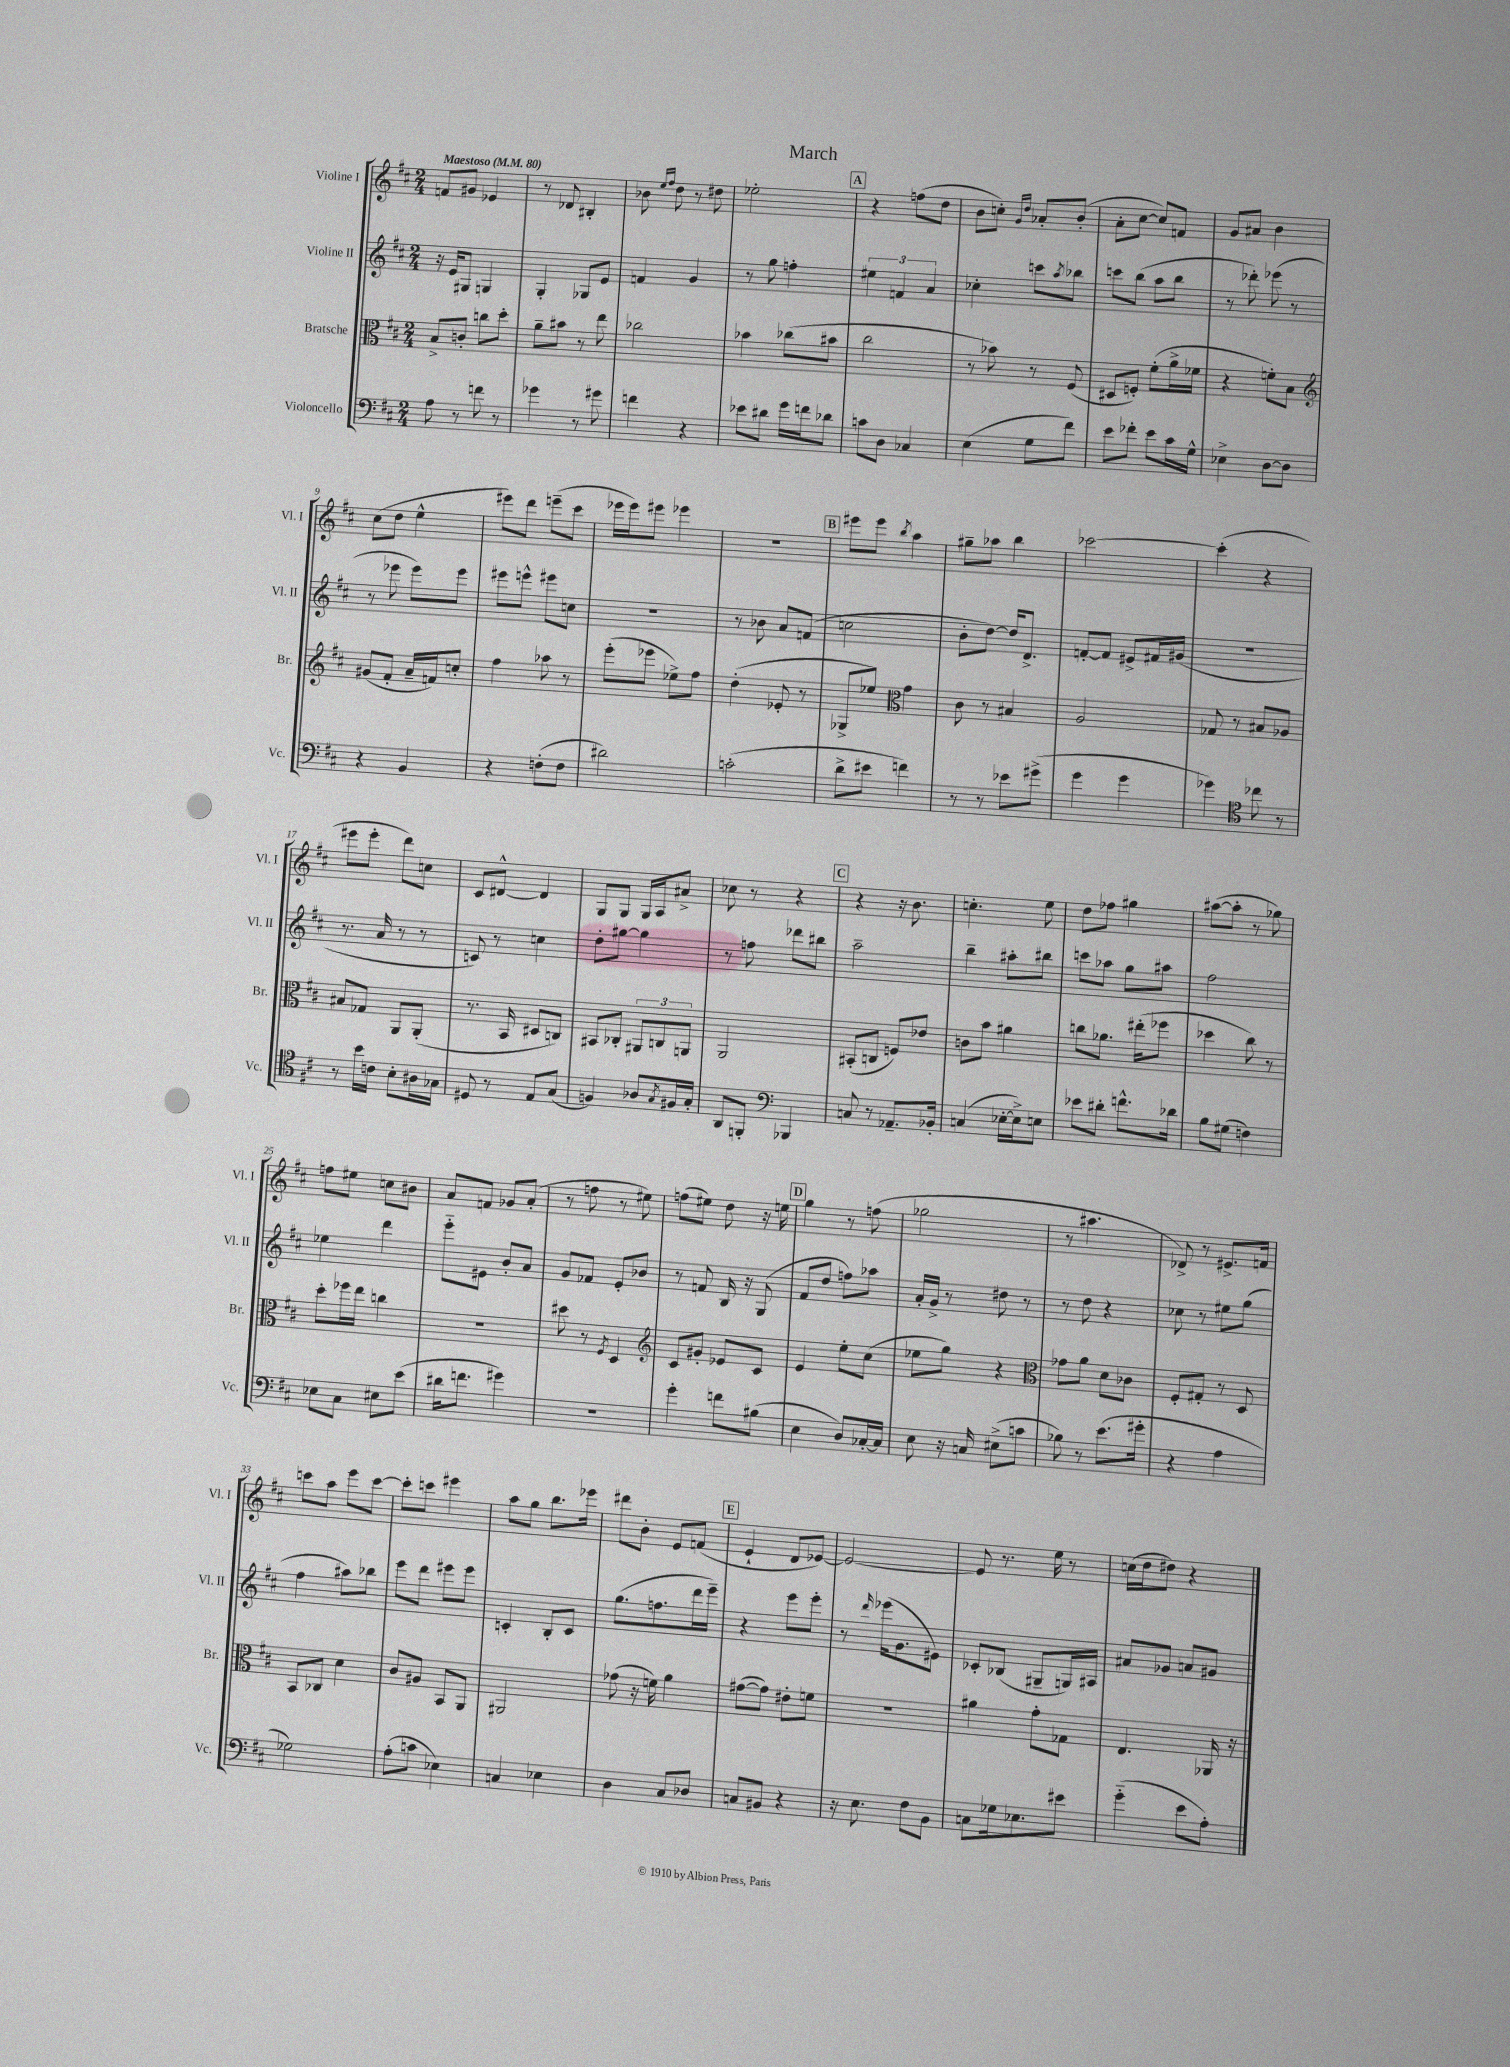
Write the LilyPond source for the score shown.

\header { title = "March" }
<<
\new StaffGroup <<
\new Staff = "s0" \with { instrumentName = "Violine I" shortInstrumentName = "Vl. I" } {
    \clef treble \key d \major \numericTimeSignature \time 2/4 \tempo "Maestoso" 4 = 80
    f'8 gis'8 ees'4 |
    r8 des'8 bis4-. |
    bes'8 \grace { e''16 fis''16 } d''8 r8 dis''8 |
    ees''2-. |
    \mark \markup { \box "A" } r4 f''8( d''8 |
    b'8 c''8-.) \grace { g'16 d''16 } aes'8-. b'8-.( |
    a'8-. cis''8~ cis''8) f'8 |
    g'8 ais'8 b'4 |
    cis''8( d''8 e''4-^ |
    eis'''8) d'''8 e'''8--( cis'''8 |
    ees'''16 ees'''16) eis'''8 ees'''4 |
    R2 |
    \mark \markup { \box "B" } eis'''8 eis'''8 \acciaccatura { b''8 } a''4 |
    gis''8-- aes''8 b''4 |
    ces'''2~ |
    ces'''4-.( r4 |
    eis'''8 eis'''8-. d'''8) c''8 |
    cis'8 dis'8~-^ dis'4 |
    g8 g8 g16 a16 ais'8-> |
    ces''8 r8 r4 |
    \mark \markup { \box "C" } r4 r16 b'8. |
    c''4.-. e''8 |
    d''8 fes''8 gis''4 |
    ais''8~( ais''8-. r8 ges''8) |
    f''8 eis''8 c''8 bis'8 |
    a'8 f'8 ges'8 a'8-.( |
    r8 f''8 r8 eis''8) |
    f''8( eis''8) d''8 r16 e''16 |
    \mark \markup { \box "D" } g''4 r8 f''8( |
    ges''2 |
    r8 ais''4. |
    des'8->) r8 eis'8.-> f'16 |
    c'''8 a''8 e'''8 c'''8~ |
    c'''8-. c'''8 eis'''4 |
    a''8 g''8 b''8. ees'''16 |
    dis'''8 b'8-. e'8 f'8( |
    \mark \markup { \box "E" } e'4-! d'8 ees'8~) |
    ees'2~ |
    ees'8 r8. e''16 r8 |
    c''16( d''16 dis''8) r4 \bar "|." |
}
\new Staff = "s1" \with { instrumentName = "Violine II" shortInstrumentName = "Vl. II" } {
    \clef treble \key d \major \numericTimeSignature \time 2/4
    r16 e'16 gis8 g4 |
    g4-. ges8 e'8 |
    f'4 g'4 |
    r8 g''8 f''4-. |
    \mark \markup { \box "A" } \tuplet 3/2 { eis''4 f'4 a'4 } |
    ces''4-. c'''8 \acciaccatura { a''8 } bes''8 |
    c'''8 b''8( a''8 b''8 |
    r8 des'''8-.) ees'''8( r8 |
    r8 ees'''8 ees'''8) ees'''8 |
    eis'''8 e'''8-^ eis'''8 c''8 |
    R2 |
    r8 bes'8 a'8 f'8( |
    \mark \markup { \box "B" } c''2 |
    b'8-. d''8~) d''16 d'8.-> |
    f'8~-. f'8 eis'8-> fis'16 gis'16( |
    r2 |
    r8. a'16 r8 r8 |
    c'8) r8 c''4 |
    d''8-. gis''8~ gis''4 |
    r8 f''8 des'''8 bis''8 |
    \mark \markup { \box "C" } a''2-- |
    b''4-- ais''8-. bis''8 |
    c'''8 aes''8 g''8 ais''8 |
    fis''2 |
    ees''4 d'''4 |
    e'''8-_ eis'8 b'8-. a'8 |
    g'8 fes'8 e'8-. bes'8 |
    r8 f'8 b16 r16 g8( |
    \mark \markup { \box "D" } fis'8 d''8 f''8) aes''8 |
    a'16-. g'16-> r8 dis''8 r8 |
    r8 d''8 r4 |
    ces''8 r8 eis''8 g''8( |
    fis''4 ais''8) bes''8 |
    e'''8 d'''8 eis'''8 eis'''8 |
    c'4-. b8-. c'8 |
    g''8.( f''8. d'''16 e'''16--) |
    \mark \markup { \box "E" } r4 e'''8 e'''8-. |
    r8 \grace { d'''16 } ees'''16( g'8. eis'8) |
    ces'8-. bes8( gis8-- g16) ais16 |
    ais'8 ges'8 a'8 gis'8 \bar "|." |
}
\new Staff = "s2" \with { instrumentName = "Bratsche" shortInstrumentName = "Br." } {
    \clef alto \key d \major \numericTimeSignature \time 2/4
    b8-> c'8-. c''8 d''8-. |
    a'8-- bis'8 r8 e''8 |
    ces''2 |
    bes'4 ces''8( bis'8 |
    \mark \markup { \box "A" } cis''2 |
    r8 bes'8) r8 fis8( |
    dis8 f8-.) fis'8-.( a'16-> fes'16 |
    r4 f'8-.) b8 |
    \clef treble gis'8( fis'8-. a'16-- f'16) c''8-. |
    fis''4 aes''8 r8 |
    e'''8-.( ees'''8 ees''8->) fis''8 |
    d''4-.( ees'8-. r8 |
    \mark \markup { \box "B" } ges8-> ees''8) \clef alto g'4 |
    cis'8 r8 bis4 |
    a2 |
    ges8 r8 bis8 aes8 |
    bis8 ges8 a,8 a,8-.( |
    r8. b,16 dis8 c8) |
    bis,8 ces8-. \tuplet 3/2 { ais,8 c8 a,8 } |
    a,2 |
    \mark \markup { \box "C" } bis,8-.( c8 f8) ees'8 |
    c'8 b'8 ais'4 |
    c''8 aes'8. eis''16-.( fes''8 |
    des''4 cis''8) r8 |
    d''8-. fes''16 e''16 c''4 |
    R2 |
    dis''8 r8 \acciaccatura { fis8 } d4 |
    \clef treble cis'8 gis'8-. ees'8 cis'8 |
    \mark \markup { \box "D" } e'4 e''8-. cis''8( |
    ees''8 g''8) r4 |
    \clef alto ges'8 a'8 d'8 ces'8 |
    fis8-. gis8-. r8 d8 |
    b,8 ces8 d'4 |
    cis'8 ais8 b,8 a,8 |
    ais,2 |
    ges'8( r16 f'16) a'4 |
    \mark \markup { \box "E" } gis'8~( gis'8) eis'8-. f'8 |
    R2 |
    ais'4 g'8-. ges8 |
    e4. aes,16 r16 \bar "|." |
}
\new Staff = "s3" \with { instrumentName = "Violoncello" shortInstrumentName = "Vc." } {
    \clef bass \key d \major \numericTimeSignature \time 2/4
    a8 r8 f'8 r8 |
    ges'4 r8 gis'8 |
    f'4 r4 |
    ees'8 dis'8 g'16 f'16 des'8 |
    \mark \markup { \box "A" } c'8 d8 ces4 |
    e4( g8 fis'8) |
    e'8 fes'8-. e'8 cis'16 g16-^ |
    ees4-> d8~ d8 |
    r4 b,4 |
    r4 f8-.( f8 |
    dis'2) |
    c'2-.( |
    \mark \markup { \box "B" } d'8-> eis'8 f'4) |
    r8 r8 ees'8 gis'8->( |
    g'4 g'4 |
    ges'4) \clef tenor ces''8 r8 |
    r8 b'16 c'16 b8-. ais16 ges16 |
    dis8 r8 e8 g8( |
    f4) aes8 \acciaccatura { g8 } fis16 g16-. |
    a,8 f,8-. \clef bass bes,,4 |
    \mark \markup { \box "C" } c8 r8 aes,8.-- bes,16-. |
    c4( ees16~-. ees16->) e8 |
    ees'8 dis'8-. f'8.-^ des'16 |
    b8 gis8( f4) |
    ees8 cis8 eis8 e'8( |
    dis'16 f'8. gis'4) |
    R2 |
    g'4-. f'8 bis8( |
    \mark \markup { \box "D" } e4 d8) ces16~-. ces16 |
    e8 r16 c16 eis8->( c'8 |
    bes8) r8 e'8.( gis'16-. |
    r4 a4 |
    ges2) |
    a8-.( c'8 ees4) |
    c4 ees4 |
    d4 cis8 des8 |
    \mark \markup { \box "E" } c8 bis,8 r4 |
    r16 e8. fis8 b,8 |
    c8 ges16 ees8. eis'8 |
    g'4-_( e'8 a8-.) \bar "|." |
}
>>
>>
